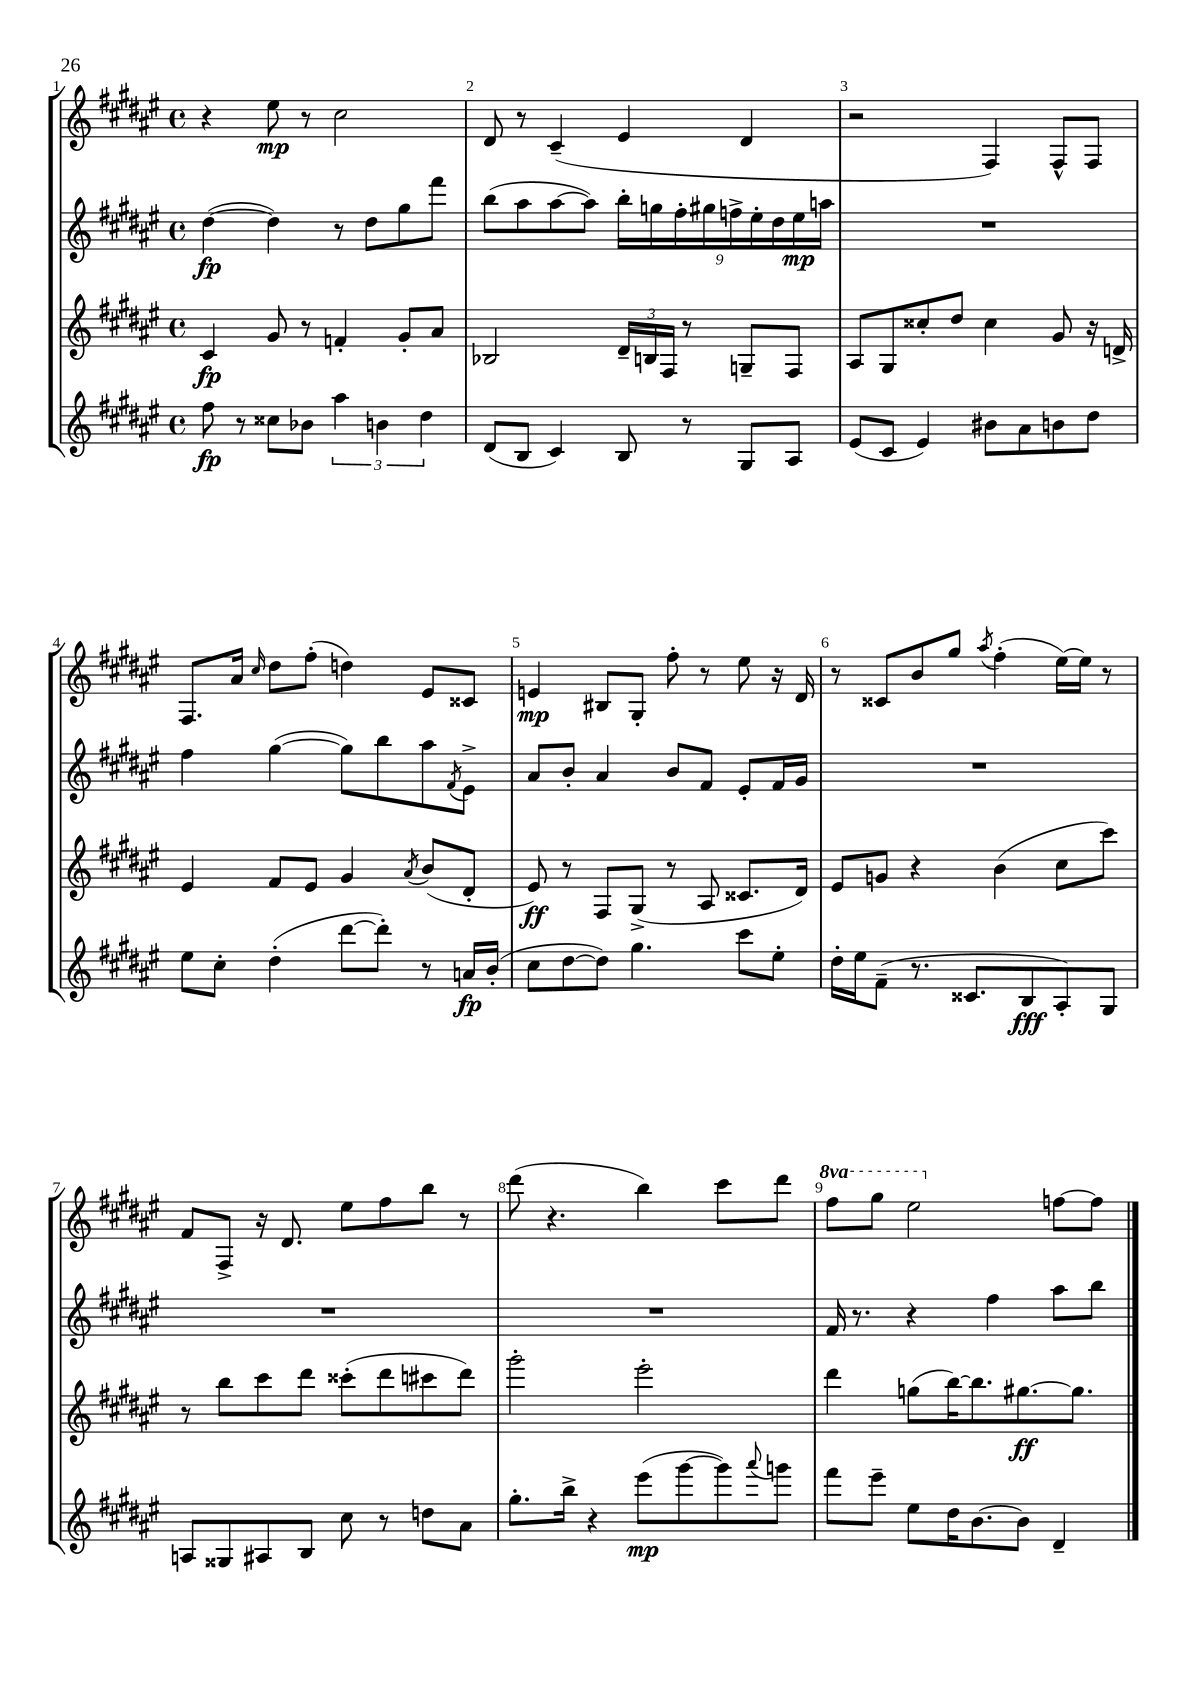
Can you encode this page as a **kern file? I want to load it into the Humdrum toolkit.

**kern	**kern	**kern	**kern
*staff4	*staff3	*staff2	*staff1
*clefG2	*clefG2	*clefG2	*clefG2
*k[f#c#g#d#a#e#]	*k[f#c#g#d#a#e#]	*k[f#c#g#d#a#e#]	*k[f#c#g#d#a#e#]
*M4/4	*M4/4	*M4/4	*M4/4
*met(c)	*met(c)	*met(c)	*met(c)
8ff#	4c#	([4dd#	4r
8r	.	.	.
8cc##	8g#	4dd#])	8ee#
8b-	8r	.	8r
6aa#	4f'	8r	2cc#
.	.	8dd#	.
6b	.	.	.
.	8g#'	8gg#	.
6dd#	.	.	.
.	8a#	8fff#	.
=	=	=	=
(8d#	2B-	(8bb	8d#
8B	.	8aa#	8r
4c#)	.	[8aa#	(4c#~
.	.	8aa#])	.
8B	24d#~	18bb'	4e#
.	24B	.	.
.	.	18gg	.
.	24F#	.	.
.	.	18ff#'	.
8r	8r	.	.
.	.	18gg#	.
.	.	18ff^	.
8G#	8G~	.	4d#
.	.	18ee#'	.
.	.	18dd#	.
8A#	8F#	.	.
.	.	18ee#	.
.	.	18aa	.
=	=	=	=
(8e#	8A#	1r	2r
8c#	8G#	.	.
4e#)	8cc##'	.	.
.	8dd#	.	.
8b#	4cc##	.	4F#)
8a#	.	.	.
8b	8g#	.	8F#^^
8dd#	16r	.	8F#
.	16d^	.	.
=	=	=	=
8ee#	4e#	4ff#	8.F#
8cc#'	.	.	.
.	.	.	16a#
.	.	.	16qqcc#
(4dd#'	8f#	([4gg#	8dd#
.	8e#	.	(8ff#'
[8ddd#	4g#	8gg#])	4dd)
8ddd#'])	.	8bb	.
.	8qa#	.	.
8r	(8b	8aa#	8e#
.	.	8qf#	.
16a	8d#'	8e#^	8c##
(16b'	.	.	.
=	=	=	=
8cc#	8e#)	8a#	4e
[8dd#	8r	8b'	.
8dd#])	8F#	4a#	8B#
4.gg#	(8G#^	.	8G#'
.	8r	8b	8ff#'
.	8A#	8f#	8r
8ccc#	8.c##	8e#'	8ee#
8ee#'	.	16f#	16r
.	16d#)	16g#	16d#
=	=	=	=
16dd#'	8e#	1r	8r
16ee#	.	.	.
(8f#~	8g	.	8c##
8.r	4r	.	8b
.	.	.	8gg#
8.c##	.	.	.
.	.	.	8qaa#
.	(4b	.	(4ff#'
8B	.	.	.
8A#')	8cc#	.	[16ee#)
.	.	.	16ee#]
8G#	8ccc#)	.	8r
=	=	=	=
8A	8r	1r	8f#
8G##	8bb	.	8F#^
8A#	8ccc#	.	16r
.	.	.	8.d#
8B	8ddd#	.	.
8cc#	(8ccc##'	.	8ee#
8r	8ddd#	.	8ff#
8dd	8ccc#	.	8bb
8a#	8ddd#)	.	8r
=	=	=	=
8.gg#'	2ggg#'	1r	(8ddd#
.	.	.	4.r
16bb^	.	.	.
4r	.	.	.
(8eee#	2eee#'	.	4bb)
[8ggg#	.	.	.
8ggg#])	.	.	8ccc#
8qqaaa#	.	.	.
8ggg	.	.	8ddd#
=	=	=	=
8fff#	4ddd#	16f#	8fff#
.	.	8.r	.
8eee#~	.	.	8ggg#
8ee#	(8gg	4r	2eee#
16dd#	[16bb)	.	.
[8.b	8.bb]	.	.
.	.	4ff#	.
8b]	[8.gg#	.	.
4d#~	.	8aa#	[8ff
.	8.gg#]	.	.
.	.	8bb	8ff]
==	==	==	==
*-	*-	*-	*-
